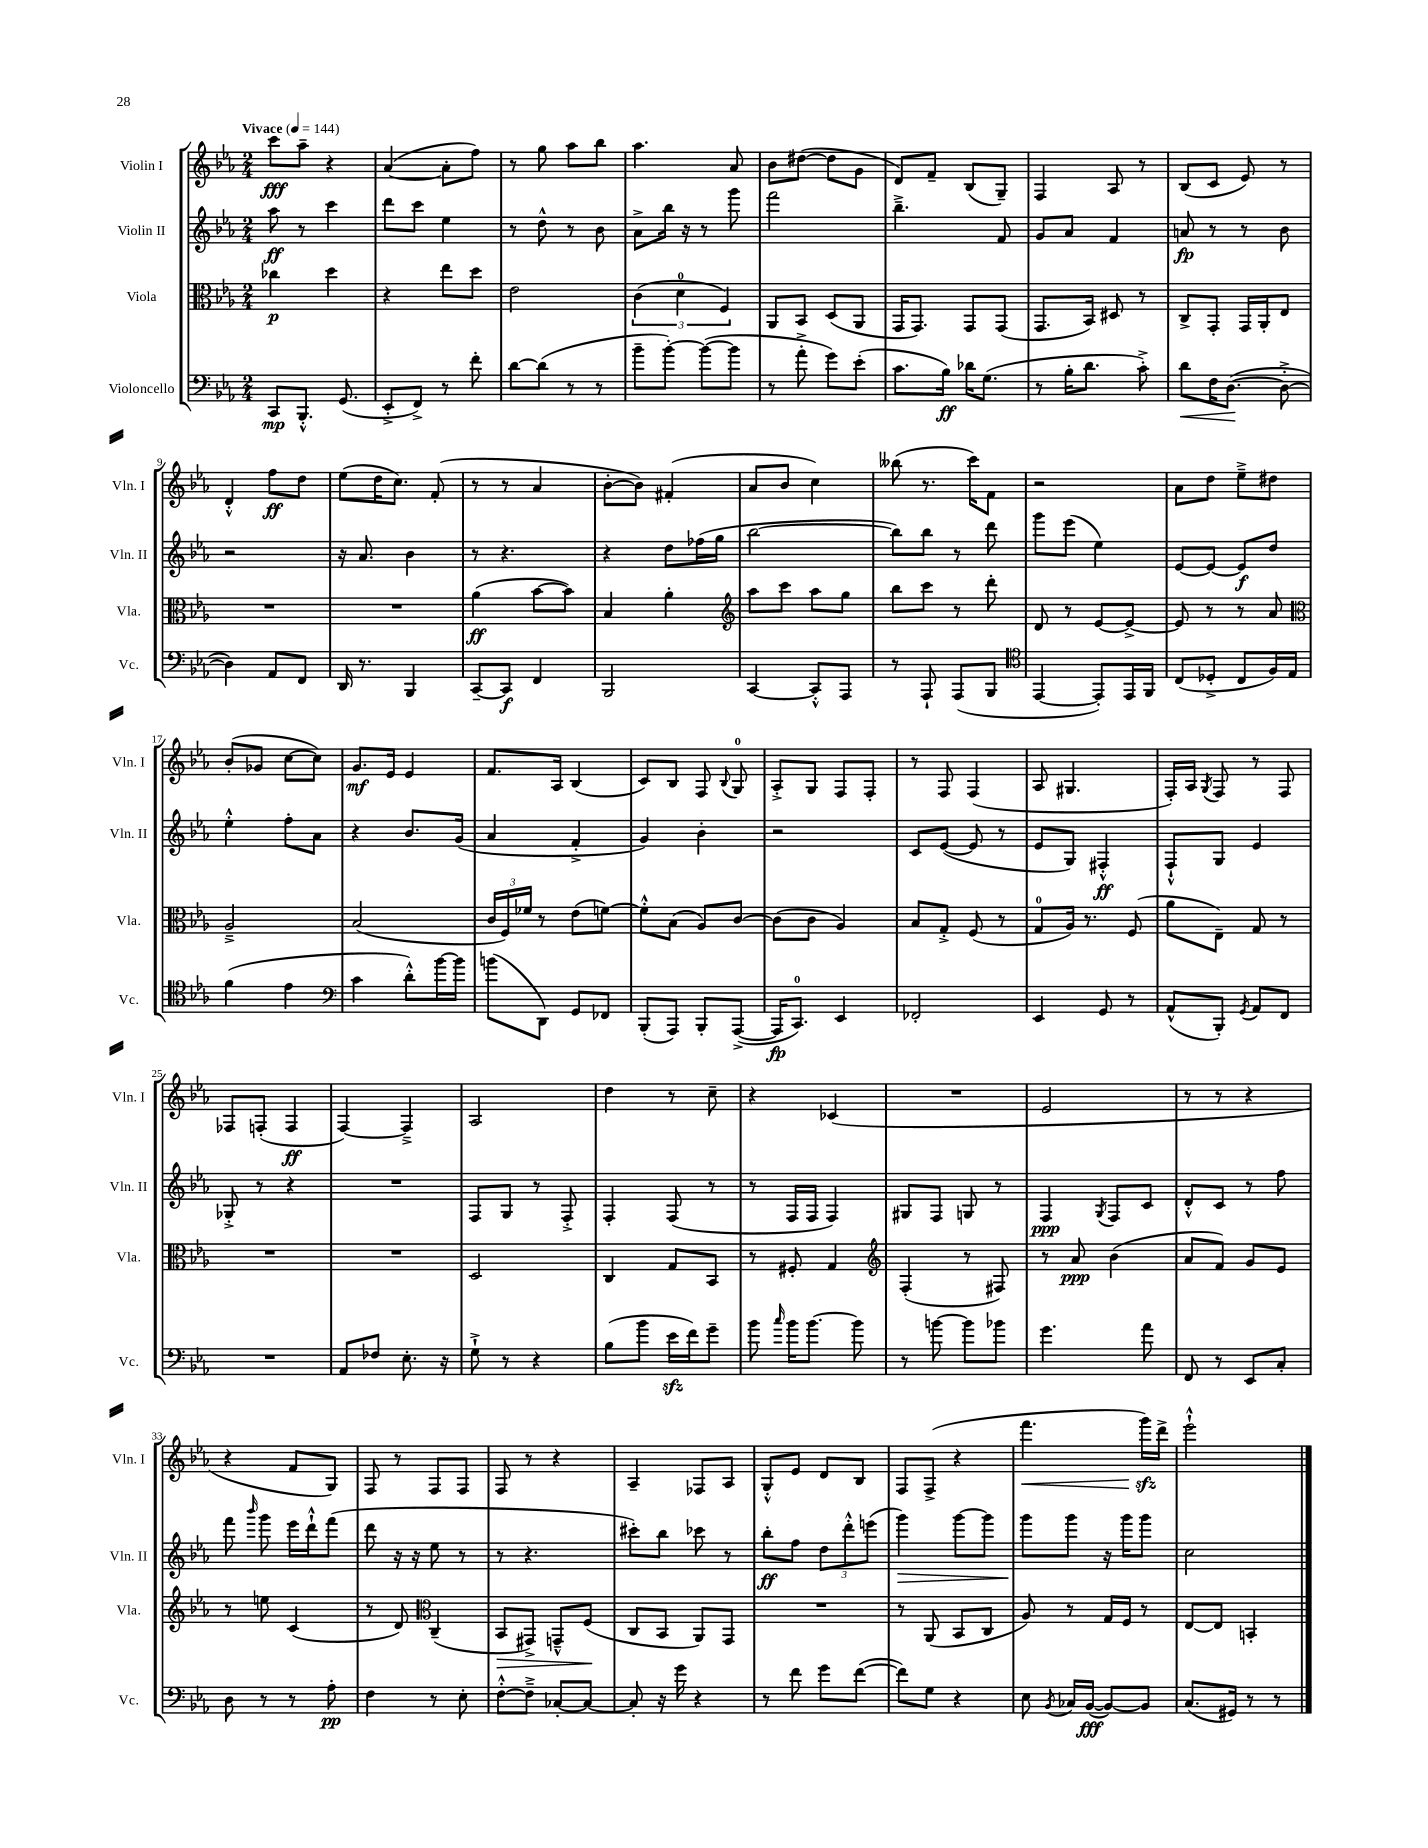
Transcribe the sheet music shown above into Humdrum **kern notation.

**kern	**kern	**kern	**kern
*staff4	*staff3	*staff2	*staff1
*clefF4	*clefC3	*clefG2	*clefG2
*k[b-e-a-]	*k[b-e-a-]	*k[b-e-a-]	*k[b-e-a-]
*M2/4	*M2/4	*M2/4	*M2/4
*MM144	*MM144	*MM144	*MM144
8CC	4cc-	8aa-	8ccc
8.BBB-'^^	.	8r	8aa-~
.	4dd	4ccc	4r
(8.GG	.	.	.
=	=	=	=
8EE-'^	4r	8ddd	([4a-
8FF^)	.	8ccc	.
8r	8ee-	4ee-	8a-']
8f'	8dd	.	8ff)
=	=	=	=
[8d	2e-	8r	8r
(8d]	.	8dd^^	8gg
8r	.	8r	8aa-
8r	.	8b-	8bb-
=	=	=	=
8b-~	(6c	8a-^	4.aa-
[8b-')	.	16bb-	.
.	6d	.	.
.	.	16r	.
(8b-_	.	8r	.
.	6F)	.	.
8b-]	.	8ggg	8a-
=	=	=	=
8r	8AA-	2fff	8b-
8a-'^	8BB-	.	([8dd#
8g)	(8D	.	8dd#]
(8e-'	8AA-	.	8g
=	=	=	=
8.c	16GG	4.bb-~^	8d)
.	8.GG)	.	.
.	.	.	8f~
16B-)	.	.	.
16d-	8GG	.	(8B-
(8.G	.	.	.
.	(8GG	8f	8G~)
=	=	=	=
8r	8.GG	8g	4F
16B-'	.	8a-	.
8.d	16BB-)	.	.
.	8D#	4f	8A-
8c'^)	8r	.	8r
=	=	=	=
8d	8C^	8a	(8B-
16F	8GG'	8r	8c
([8.D	.	.	.
.	16GG	8r	8e-)
.	16AA-'	.	.
8D'^_	8E-	8b-	8r
=	=	=	=
4D])	2r	2r	4d'^^
8AA-	.	.	8ff
8FF	.	.	8dd
=	=	=	=
16DD	2r	16r	(8ee-
8.r	.	8.a-	.
.	.	.	16dd
.	.	.	8.cc)
4BBB-	.	4b-	.
.	.	.	(8f'
=	=	=	=
[8CC~	(4a-	8r	8r
8CC]	.	4.r	8r
4FF	[8b-	.	4a-
.	8b-])	.	.
=	=	=	=
2BBB-	4B-	4r	[8b-'
.	.	.	8b-])
.	4a-'	8dd	(4f#'
.	.	(16ff-	.
.	.	16gg	.
=	=	=	=
*	*clefG2	*	*
[4CC	8aa-	[2bb-	8a-
.	8ccc	.	8b-
8CC'^^]	8aa-	.	4cc)
8AAA-	8gg	.	.
=	=	=	=
8r	8bb-	8bb-])	(8bb--
8AAA-`	8ccc	8bb-	8.r
(8AAA-	8r	8r	.
.	.	.	16ccc)
8BBB-	8ddd'	8ddd	8f
=	=	=	=
*clefC4	*	*	*
[4EE-	8d	8ggg	2r
.	8r	(8eee-	.
8EE-'])	[8e-	4ee-)	.
16EE-	8e-^_	.	.
16FF	.	.	.
=	=	=	=
(8C	8e-]	[8e-	8a-
8D-'^	8r	8e-_	8dd
8C	8r	8e-]	8ee-~^
16F)	8a-	8dd	8dd#
16E-	.	.	.
=	=	=	=
*	*clefC3	*	*
(4f	2A-~^	4ee-'^^	(8b-'
.	.	.	8g-
4e-	.	8ff'	[8cc
.	.	8a-	8cc])
=	=	=	=
*clefF4	*	*	*
4c	(2B-	4r	8.g
.	.	.	16e-
8d'^^)	.	8.b-	4e-
[16b-	.	.	.
16b-]	.	(16g	.
=	=	=	=
(8b	24c	4a-	8.f
.	24F)	.	.
.	24f-	.	.
8DD)	8r	.	.
.	.	.	16A-
8GG	(8e-	4f'^	(4B-
8FF-	[8f)	.	.
=	=	=	=
(8BBB-'	8f'^^]	4g)	8c)
8AAA-)	(8B-	.	8B-
8BBB-'	8A-)	4b-'	8F
.	.	.	8qqB-
([8AAA-^	[8c	.	8G
=	=	=	=
16AAA-]	(8c]	2r	8A-'^
8.CC)	.	.	.
.	8c	.	8G
4EE-	4A-)	.	8F
.	.	.	8F'
=	=	=	=
2FF-'	8B-	8c	8r
.	8G'^	([8e-	8F
.	(8F	8e-]	(4F
.	8r	8r	.
=	=	=	=
4EE-	8G	8e-	8A-
.	16A-)	8G)	4.G#
.	8.r	.	.
8GG	.	4F#'^^	.
8r	(8F	.	.
=	=	=	=
(8AA-^^	8a-	8F`^^	16F')
.	.	.	16A-
.	.	.	8qG
8BBB-')	8E-~)	8G	8F
8qGG	.	.	.
8AA-	8G	4e-	8r
8FF	8r	.	8F
=	=	=	=
2r	2r	8G-'^	8F-
.	.	8r	(8F'
.	.	4r	4F
=	=	=	=
8AA-	2r	2r	[4F)
8F-	.	.	.
8.E-'	.	.	4F~^]
16r	.	.	.
=	=	=	=
8G`^	2D	8F	2A-
8r	.	8G	.
4r	.	8r	.
.	.	8F'^	.
=	=	=	=
(8B-	4C	4F'	4dd
8b-	.	.	.
16e-	8G	(8F	8r
16f)	.	.	.
8g~	8BB-	8r	8cc~
=	=	=	=
8b-	8r	8r	4r
16qqcc	.	.	.
16b-	8F#'	16F	.
[8.b-	.	16F	.
.	4G	4F)	(4c-
8b-]	.	.	.
=	=	=	=
*	*clefG2	*	*
8r	(4F'	8G#	2r
[8b	.	8F	.
8b]	8r	8G	.
8b-	8F#)	8r	.
=	=	=	=
4.g	8r	4F	2e-
.	8a-	.	.
.	.	8qG	.
.	(4b-	8F	.
8a-	.	8c	.
=	=	=	=
8FF	8a-	8d'^^	8r
8r	8f)	8c	8r
8EE-	8g	8r	4r
8C'	8e-	8ff	.
=	=	=	=
8D	8r	8fff	4r
.	.	16qqbbb-	.
8r	8ee	8ggg	.
8r	(4c	16eee-	8f
.	.	16ddd`^^	.
8A-'	.	(8fff	8G)
=	=	=	=
4F	8r	8ddd	8F
.	8d)	16r	8r
.	.	16r	.
*	*clefC3	*	*
8r	(4C~	8ee-	8F
8E-'	.	8r	8F
=	=	=	=
[8F'^^	8BB-	8r	8F
8F~^]	8GG#^)	4.r	8r
[8C-'	8GG~^^	.	4r
8C-_	(8F	.	.
=	=	=	=
8C-']	8C	8ccc#')	4A-~
16r	8BB-	8bb-	.
16g	.	.	.
4r	8AA-)	8ccc-	8F-
.	8GG	8r	8A-
=	=	=	=
8r	2r	8bb-'	8G'^^
8f	.	8ff	8e-
8g	.	12dd	8d
.	.	12ddd'^^	.
([8f	.	.	8B-
.	.	(12eee	.
=	=	=	=
8f])	8r	4ggg)	8F
8G	(8AA-	.	(8F^
4r	8BB-	[8ggg	4r
.	8C	8ggg]	.
=	=	=	=
8E-	8A-)	8ggg	4.fff
8qBB-	.	.	.
16C-	8r	8ggg	.
([16BB-	.	.	.
8BB-_)	16G	16r	.
.	16F	16ggg	.
8BB-]	8r	8ggg	16ggg)
.	.	.	16ddd^
=	=	=	=
(8.C	[8E-	2cc	2eee-`^^
.	8E-]	.	.
16GG#)	.	.	.
8r	4BB'	.	.
8r	.	.	.
==	==	==	==
*-	*-	*-	*-
